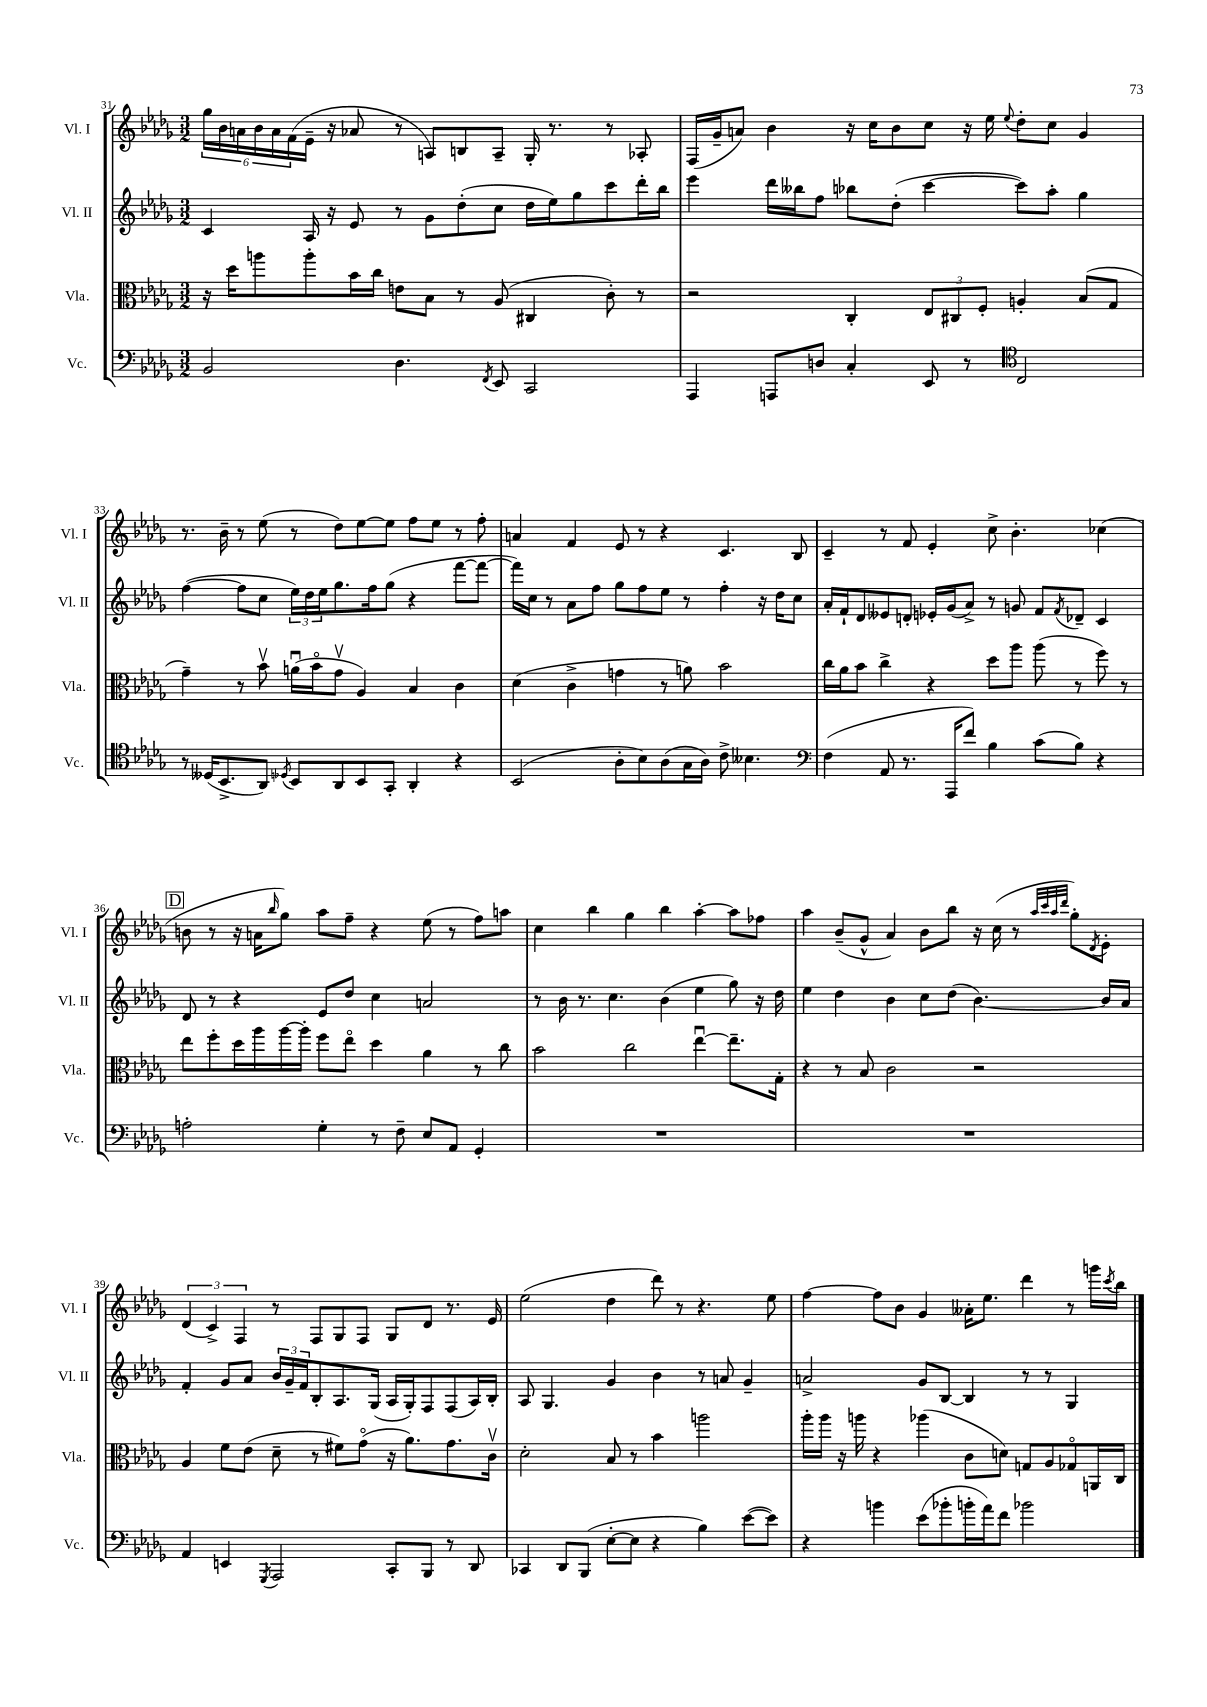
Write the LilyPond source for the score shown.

<<
\new StaffGroup <<
\new Staff = "s0" \with { instrumentName = "Vl. I" shortInstrumentName = "Vl. I" } {
    \clef treble \key des \major \numericTimeSignature \time 3/2
    \tuplet 6/4 { ges''16 bes'16 a'16 bes'16 a'16 f'16( } ees'16-- r16 aes'8 r8 a8) b8 a8-- ges16-. r8. r8 aes8-. |
    f16( ges'16-- a'8) bes'4 r16 c''16 bes'8 c''8 r16 ees''16 \appoggiatura { ees''8 } des''8-. c''8 ges'4 |
    r8. bes'16-- r8 ees''8( r8 des''8) ees''8~ ees''8 f''8 ees''8 r8 f''8-. |
    a'4 f'4 ees'8 r8 r4 c'4. bes8 |
    c'4-- r8 f'8 ees'4-. c''8-> bes'4.-. ces''4( |
    \mark \markup { \box "D" } b'8 r8 r16 a'16 \grace { bes''16 } ges''8) aes''8 f''8-- r4 ees''8( r8 f''8) a''8 |
    c''4 bes''4 ges''4 bes''4 aes''4~-. aes''8 fes''8 |
    aes''4 bes'8--( ges'8-^ aes'4) bes'8 bes''8 r16 c''16( r8 \grace { aes''32 c'''32 aes''32 des'''32 } ges''8-.) \acciaccatura { des'8 } ees'8-. |
    \tuplet 3/2 { des'4( c'4->) f4 } r8 f8 ges8 f8 ges8 des'8 r8. ees'16 |
    ees''2( des''4 des'''8) r8 r4. ees''8 |
    f''4~ f''8 bes'8 ges'4 aeses'16-. ees''8. des'''4 r8 g'''16 \acciaccatura { c'''8 } bes''16 \bar "|." |
}
\new Staff = "s1" \with { instrumentName = "Vl. II" shortInstrumentName = "Vl. II" } {
    \clef treble \key des \major \numericTimeSignature \time 3/2
    c'4 aes16 r16 ees'8 r8 ges'8 des''8-.( c''8 des''16 ees''16) ges''8 c'''8 des'''16-. bes''16 |
    ees'''4 des'''16 beses''16 f''8 bes''8 des''8-.( c'''4~ c'''8) aes''8-. ges''4 |
    f''4~( f''8 c''8 \tuplet 3/2 { ees''16) des''16 ees''16 } ges''8. f''16 ges''8( r4 f'''8~ f'''8~ |
    f'''16) c''16 r8 aes'8 f''8 ges''8 f''8 ees''8 r8 f''4-. r16 des''16 c''8 |
    aes'16-. f'16-! des'8 eeses'8 d'8-. ees'16-. ges'16( aes'8->) r8 g'8 f'8 \acciaccatura { f'8 } des'8-- c'4 |
    \mark \markup { \box "D" } des'8 r8 r4 ees'8 des''8 c''4 a'2 |
    r8 bes'16 r8. c''4. bes'4( ees''4 ges''8) r16 des''16 |
    ees''4 des''4 bes'4 c''8 des''8( bes'4.~) bes'16 aes'16 |
    f'4-. ges'8 aes'8 \tuplet 3/2 { bes'16 ges'16-- f'16 } bes8-. aes8. ges16( aes16 ges16-.) f8 f8( aes16) bes16-. |
    aes8 ges4. ges'4 bes'4 r8 a'8 ges'4-- |
    a'2-> ges'8 bes8~ bes4 r8 r8 ges4 \bar "|." |
}
\new Staff = "s2" \with { instrumentName = "Vla." shortInstrumentName = "Vla." } {
    \clef alto \key des \major \numericTimeSignature \time 3/2
    r16 des''16 a''8 a''8-. bes'16 c''16 e'8 bes8 r8 aes8( cis4 c'8-.) r8 |
    r2 c4-. \tuplet 3/2 { ees8 cis8 f8-. } a4-. bes8( ges8 |
    ges'4--) r8 bes'8\upbow a'16\downbow( bes'16\flageolet ges'8\upbow aes4) bes4 c'4 |
    des'4( c'4-> g'4 r8 a'8) bes'2 |
    c''16 aes'16 bes'8 c''4-> r4 des''8 aes''8 aes''8( r8 f''8) r8 |
    \mark \markup { \box "D" } ees''8 f''8-. des''16 aes''16 aes''16~ aes''16-. f''8 ees''8\flageolet des''4 aes'4 r8 c''8 |
    bes'2 c''2 ees''4~\downbow ees''8.-- ges16-. |
    r4 r8 bes8 c'2 r2 |
    aes4 f'8 ees'8( des'8-- r8 fis'8) ges'8\flageolet( r16 aes'8.) ges'8. c'16\upbow |
    des'2-. bes8 r8 bes'4 a''2 |
    aes''16-. aes''16 r16 a''16 r4 aes''4( c'8 d'8) g8 aes8 ges8\flageolet a,16 c16 \bar "|." |
}
\new Staff = "s3" \with { instrumentName = "Vc." shortInstrumentName = "Vc." } {
    \clef bass \key des \major \numericTimeSignature \time 3/2
    bes,2 des4. \acciaccatura { f,8 } ees,8 c,2 |
    aes,,4 a,,8 d8 c4-. ees,8 r8 \clef tenor c2 |
    r8 deses16( bes,8.-> aes,8) \acciaccatura { des8 } bes,8 aes,8 bes,8 ges,8-. aes,4-. r4 |
    bes,2( aes8-. bes8) aes8( ges16 aes16) c'8-> beses4. |
    \clef bass f4( aes,8 r8. aes,,16 f'8) bes4 c'8( bes8) r4 |
    \mark \markup { \box "D" } a2-. ges4-. r8 f8-- ees8 aes,8 ges,4-. |
    R1. |
    R1. |
    aes,4 e,4 \acciaccatura { ges,,8 } aes,,2 c,8-. bes,,8 r8 des,8 |
    ces,4 des,8 bes,,8( ees8~-. ees8 r4 bes4) ees'8~( ees'8) |
    r4 b'4 ees'8( bes'8-. b'16-. aes'16) f'8 bes'2 \bar "|." |
}
>>
>>
\layout { \context { \Score currentBarNumber = #31 } }
